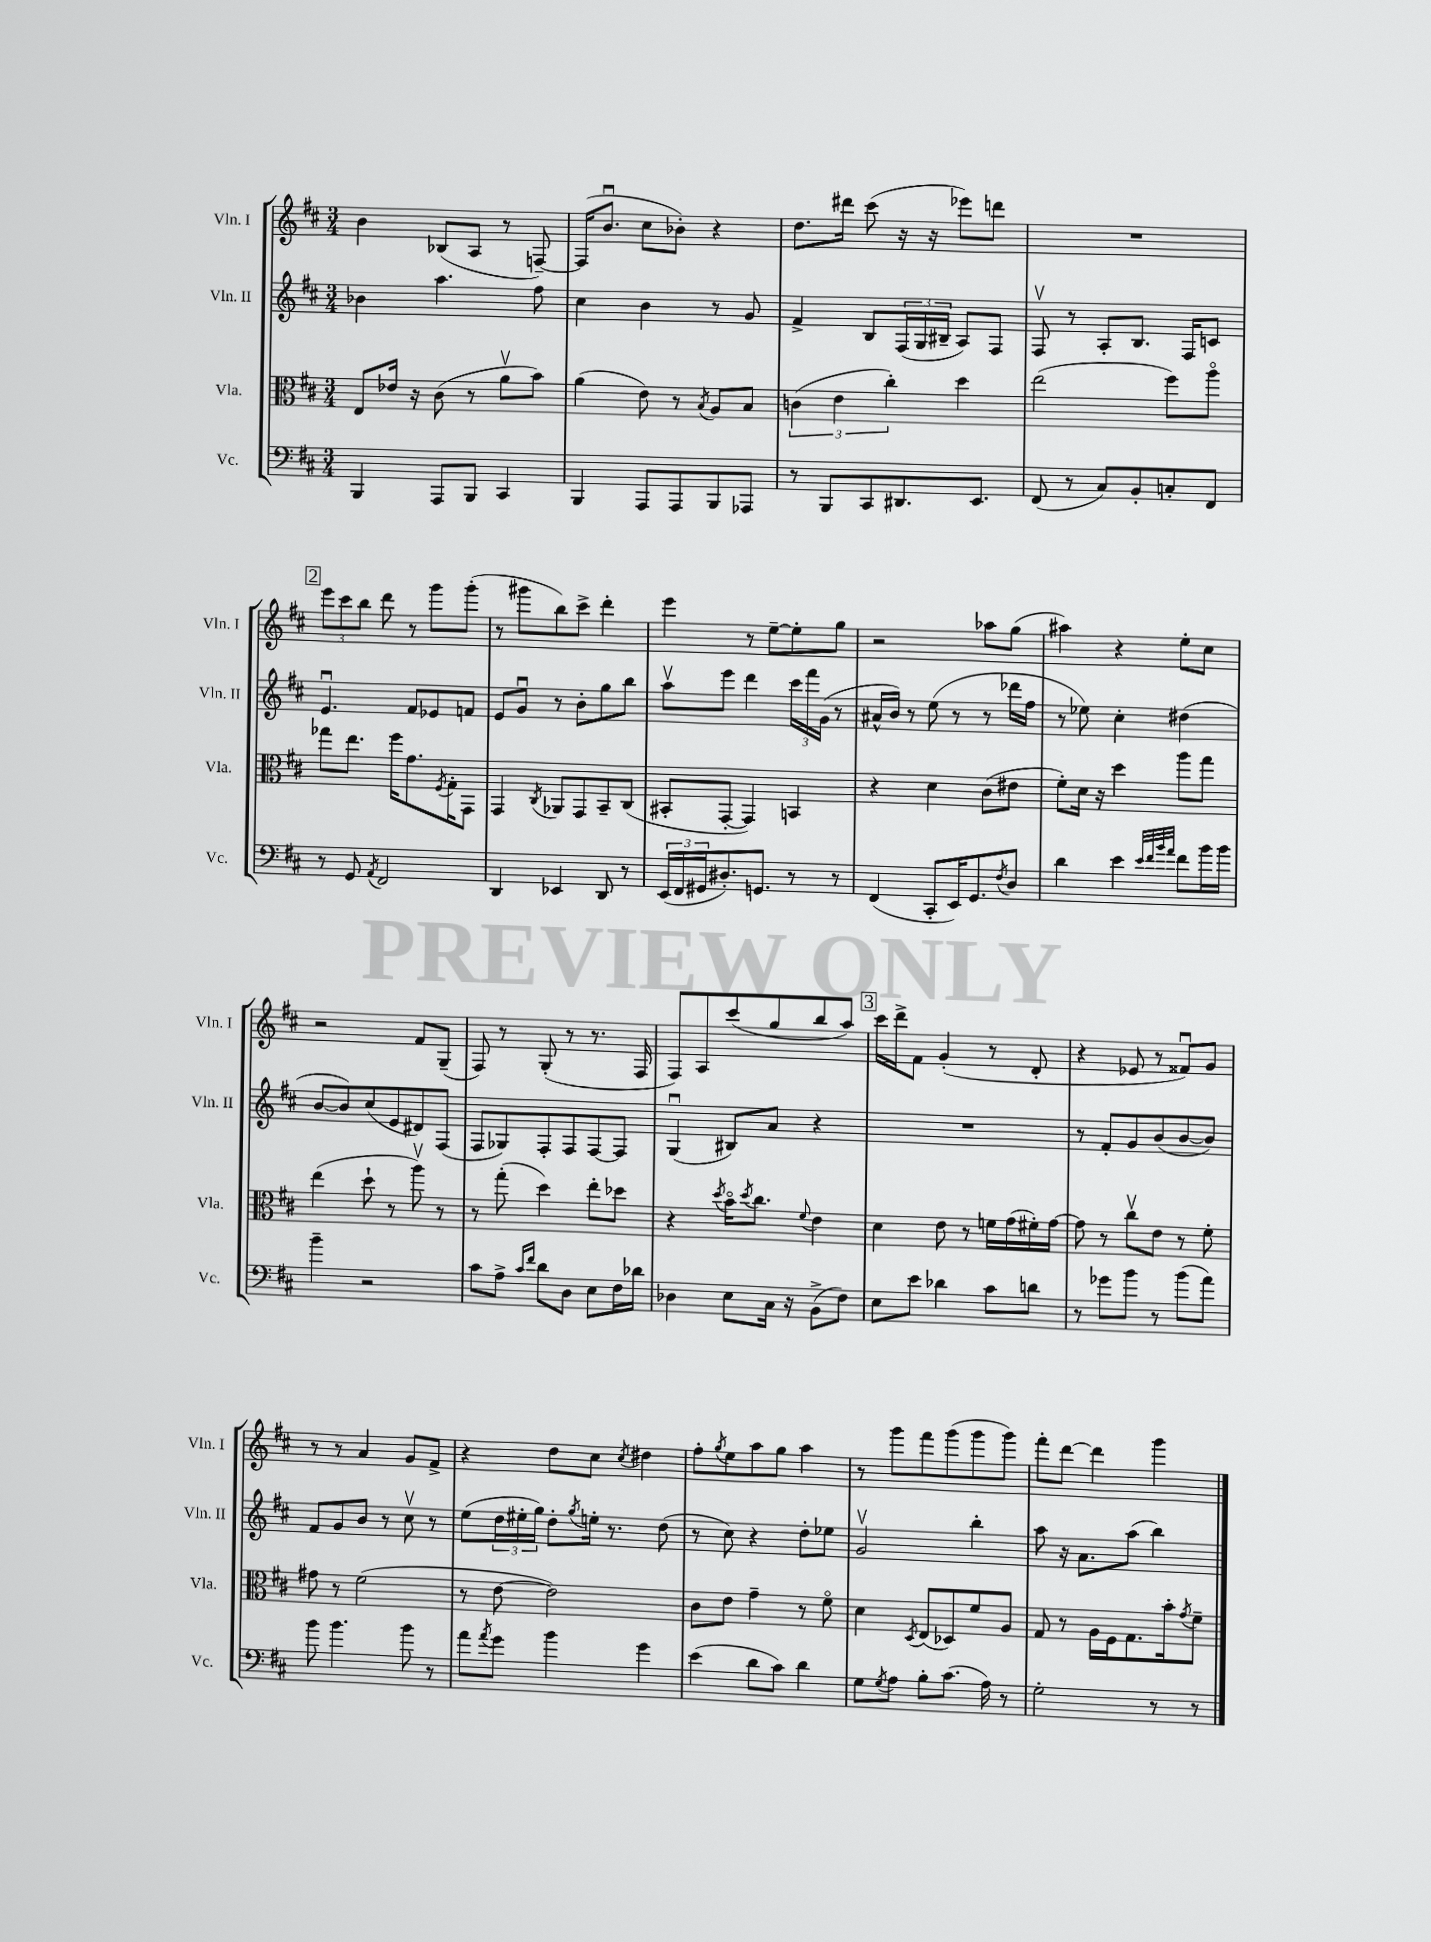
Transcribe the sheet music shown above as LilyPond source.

<<
\new StaffGroup <<
\new Staff = "s0" \with { instrumentName = "Vln. I" shortInstrumentName = "Vln. I" } {
    \clef treble \key d \major \numericTimeSignature \time 3/4
    b'4 bes8( a8 r8 f8~--) |
    f16( b'8.\downbow cis''8 bes'8-.) r4 |
    d''8. dis'''16 cis'''8( r16 r16 ees'''8) d'''8 |
    R2. |
    \mark \markup { \box "2" } \tuplet 3/2 { e'''8 cis'''8 b''8 } d'''8 r8 g'''8 g'''8-.( |
    r8 gis'''8 b''8) cis'''8-> d'''4-. |
    e'''4 r8 e''8~-- e''8-. g''8 |
    r2 aes''8 g''8( |
    ais''4) r4 e''8-. cis''8 |
    r2 fis'8 g8--( |
    fis8) r8 g8-.( r8 r8. fis16 |
    fis8) a8 cis'''8( g''8 b''8 a''8) |
    \mark \markup { \box "3" } cis'''16 d'''16-> fis'8 g'4-.( r8 d'8-. |
    r4 ees'8 r8 fisis'8\downbow) g'8 |
    r8 r8 a'4 g'8 fis'8-> |
    r4 d''8 cis''8 \acciaccatura { cis''8 } dis''4 |
    fis''8-. \acciaccatura { g''8 } e''8 a''8 g''8 a''4 |
    r8 g'''8 fis'''8 g'''8( g'''8 g'''8) |
    fis'''8-. d'''8~ d'''4 g'''4 \bar "|." |
}
\new Staff = "s1" \with { instrumentName = "Vln. II" shortInstrumentName = "Vln. II" } {
    \clef treble \key d \major \numericTimeSignature \time 3/4
    bes'4 a''4. fis''8 |
    cis''4 b'4 r8 g'8 |
    fis'4-> b8 \tuplet 3/2 { fis16( g16 bis16-- } a8) fis8 |
    fis8\upbow r8 a8-. b8. fis16 c'8 |
    \mark \markup { \box "2" } e'4.\downbow fis'8 ees'8 f'8 |
    e'8 g'8\downbow r8 b'8-. g''8 b''8 |
    a''8\upbow e'''8 d'''4 \tuplet 3/2 { cis'''16 fis'''16 g'16( } r8 |
    ais'16-^ b'16) r8 e''8( r8 r8 des'''16 fis''16 |
    r8 ees''8) cis''4-. dis''4( |
    b'8~ b'8) cis''8( e'8 dis'8) fis8( |
    fis8 ges8) fis8-. fis8 fis8~ fis8 |
    g4\downbow( bis8) a'8 r4 |
    \mark \markup { \box "3" } R2. |
    r8 fis'8-. g'8 b'8( b'8~ b'8) |
    fis'8 g'8 b'8 r8 cis''8\upbow r8 |
    e''8( \tuplet 3/2 { d''16 eis''16-. g''16) } d''8-. \acciaccatura { g''8 } e''16-. r8. d''8( |
    r8 cis''8) r4 d''8-. ees''8 |
    g'2\upbow b''4-. |
    a''8 r16 a'8. a''8( b''4) \bar "|." |
}
\new Staff = "s2" \with { instrumentName = "Vla." shortInstrumentName = "Vla." } {
    \clef alto \key d \major \numericTimeSignature \time 3/4
    e8 ees'16 r16 cis'8( r8 a'8\upbow b'8) |
    a'4( e'8) r8 \acciaccatura { b8 } a8 b8 |
    \tuplet 3/2 { c'4( e'4 cis''4-.) } d''4 |
    e''2( fis''8) a''8\flageolet |
    \mark \markup { \box "2" } ges''8 e''8. fis''16 g'8. \acciaccatura { fis8 } g16-. g,8 |
    g,4 \acciaccatura { cis8 } aes,8 g,8 b,8-- cis8( |
    bis,8-. g,8~-. g,4) b,4 |
    r4 d'4 cis'8( eis'8 |
    fis'8-.) d'16 r16 d''4 a''8 g''8 |
    e''4( d''8-! r8 a''8\upbow) r8 |
    r8 g''8-.( d''4) e''8-. des''8 |
    r4 \acciaccatura { d''8 } b'16\flageolet \acciaccatura { d''8 } cis''8. \appoggiatura { fis'8 } e'4 |
    \mark \markup { \box "3" } d'4 e'8 r8 f'16 g'16( fis'16-.) g'16~ |
    g'8 r8 cis''8\upbow e'8 r8 fis'8-. |
    gis'8 r8 fis'2( |
    r8 e'8~ e'2) |
    cis'8 e'8 g'4-- r8 fis'8\flageolet |
    d'4 \acciaccatura { d8 } e8( des8) fis'8 a8 |
    g8 r8 a16 fis16 g8. b'16-. \acciaccatura { g'8 } fis'8-- \bar "|." |
}
\new Staff = "s3" \with { instrumentName = "Vc." shortInstrumentName = "Vc." } {
    \clef bass \key d \major \numericTimeSignature \time 3/4
    b,,4 a,,8 b,,8 cis,4 |
    b,,4 a,,8 a,,8 b,,8 aes,,8 |
    r8 b,,8 cis,8 dis,8. e,8. |
    fis,8( r8 cis8) b,8-. c8-. fis,8 |
    \mark \markup { \box "2" } r8 g,8 \acciaccatura { a,8 } fis,2 |
    d,4 ees,4 d,8 r8 |
    \tuplet 3/2 { e,16( fis,16 gis,16 } dis8.-.) g,8. r8 r8 |
    fis,4( cis,8-. e,16) g,8. \acciaccatura { fis8 } d8 |
    d'4 e'4 \grace { e'32 fis'32 b'32 a'32 } fis'8 b'16 b'16 |
    b'4-- r2 |
    cis'8 a8-> \grace { cis'16 fis'16 } d'8 d8 e8 fis16 des'16 |
    des4 e8 cis16 r16 b,8->( fis8) |
    \mark \markup { \box "3" } e8 e'8 des'4 cis'8 d'8 |
    r8 ges'8 b'8 r8 b'8( a'8) |
    b'8 b'4. b'8 r8 |
    a'8 \acciaccatura { a'8 } g'8 b'4 g'4 |
    e'4( d'8 cis'8) d'4 |
    g8 \acciaccatura { g8 } a8 b8-. cis'8.( a16) r8 |
    g2-. r8 r8 \bar "|." |
}
>>
>>
\layout { \context { \Score \remove "Bar_number_engraver" } }
